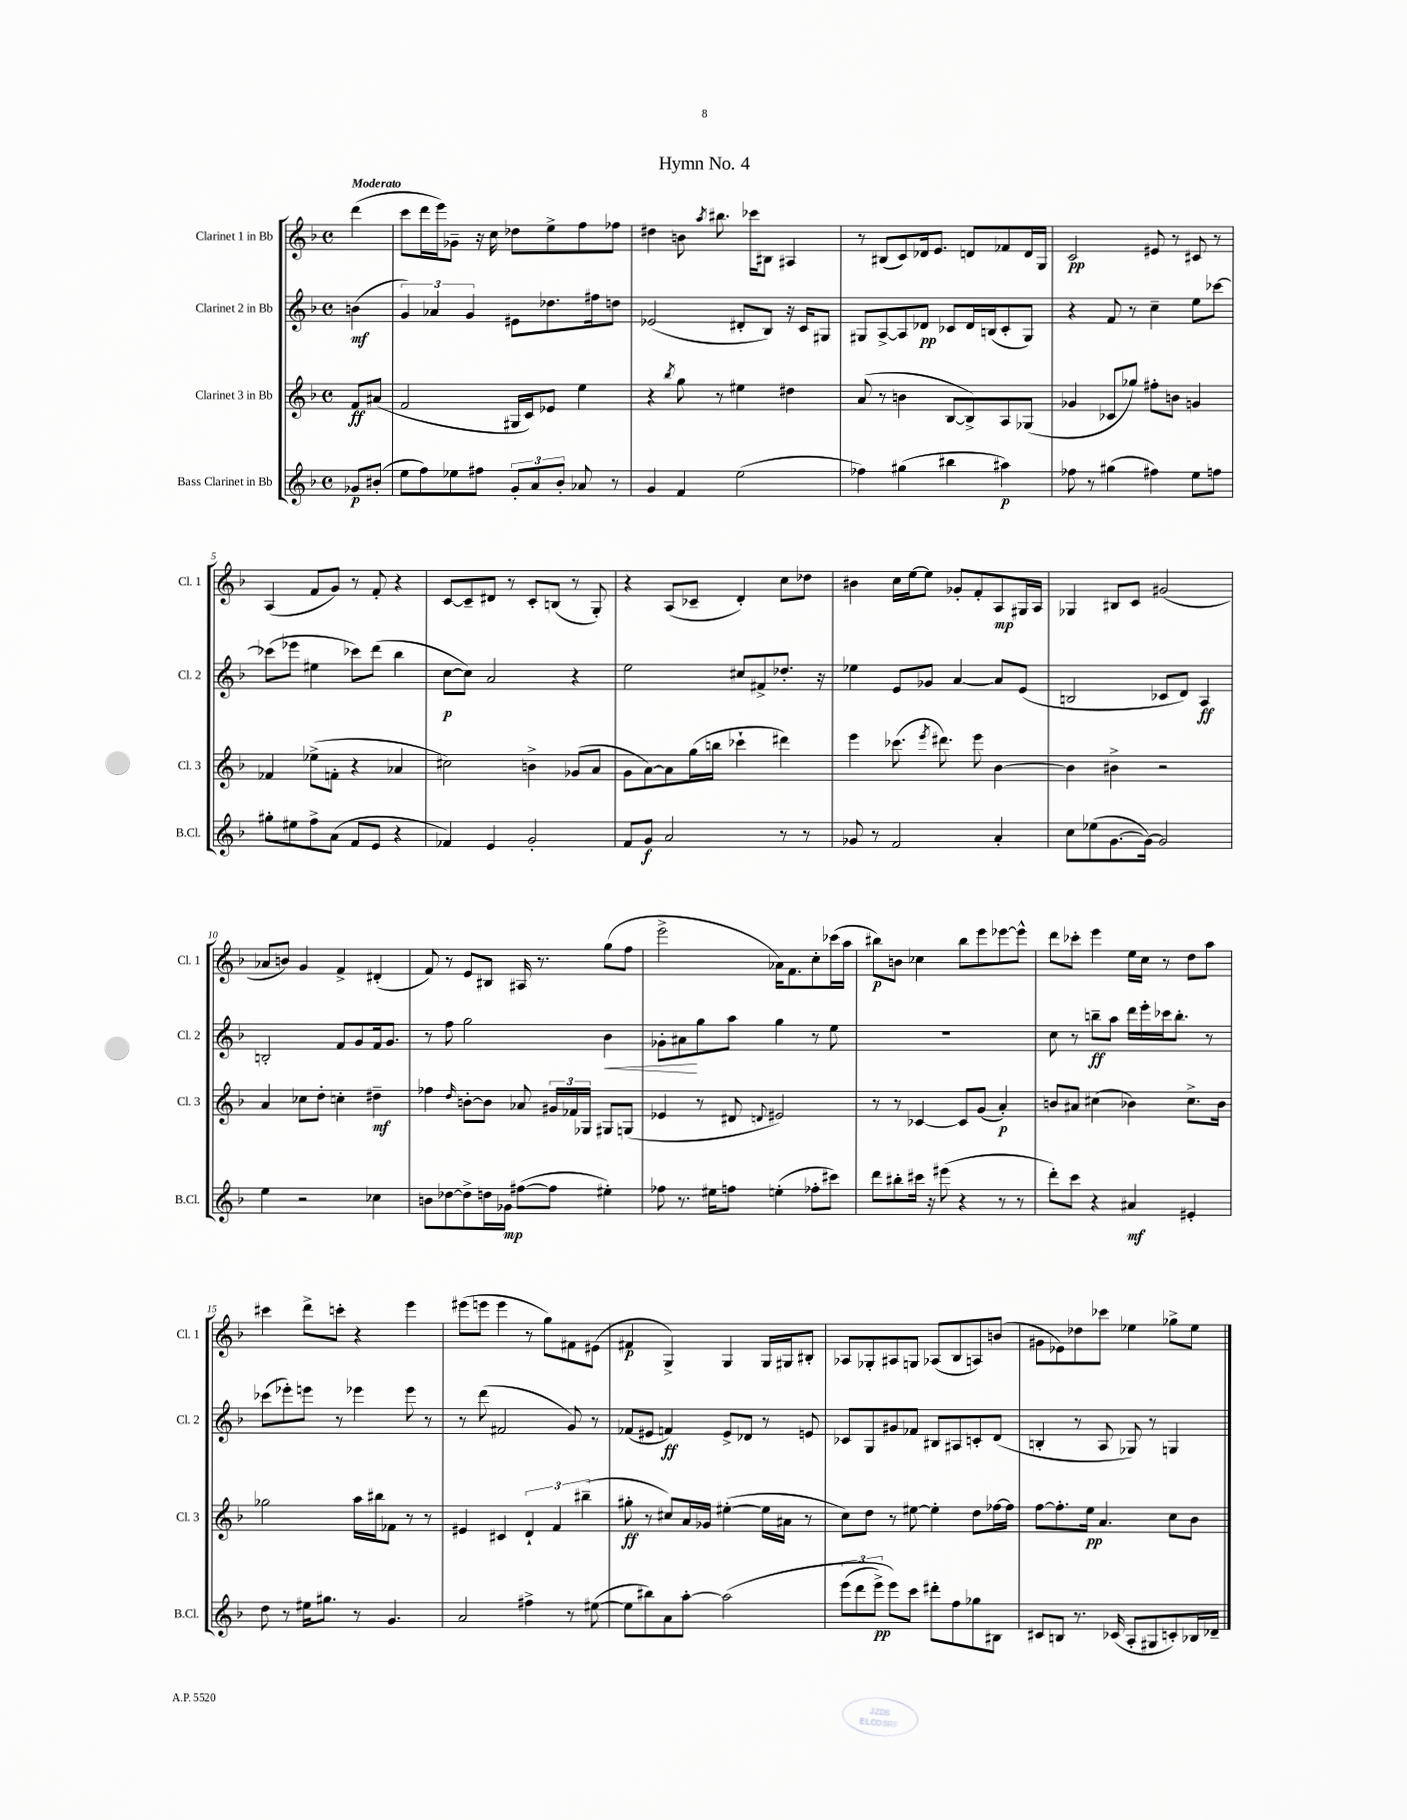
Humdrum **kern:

**kern	**kern	**kern	**kern
*staff4	*staff3	*staff2	*staff1
*clefG2	*clefG2	*clefG2	*clefG2
*k[b-]	*k[b-]	*k[b-]	*k[b-]
*M4/4	*M4/4	*M4/4	*M4/4
*met(c)	*met(c)	*met(c)	*met(c)
8g-/L	8f/L	(4b\	(4ddd\
(8b#'/J	(8a#/J	.	.
=	=	=	=
8ee\L	2f/	6g/)	8ccc\L
8ff\)	.	.	16ddd\L
.	.	6a-/	.
.	.	.	16eee\J)
8ee-\	.	.	8g-~\J
.	.	6g/	.
8ff#\J	.	.	16r
.	.	.	16cc\
12g'/L	16G#/LL	8e#\L	8dd-\L
.	16c/J)	.	.
12a/	.	.	.
.	8e-/J	8.dd-\	8ee^\
12b-'/J	.	.	.
8a-/	4ee\	.	8ff\
.	.	16ff#\k	.
8r	.	8dd\J	8ff-\J
=	=	=	=
4g/	4r	(2e-/	4dd#\
.	8qbb-/	.	.
4f/	8gg\	.	8b\
.	.	.	8qaa/
.	8r	.	8.bb#\
(2ee\	4ee#\	8d#'/L	.
.	.	.	16ccc-\LK
.	.	8B-/J)	8B#\J
.	4dd#\	16r	4A#/
.	.	16c/LK	.
.	.	8G#/J	.
=	=	=	=
4ff-\)	(8a/	8G#/L	8r
.	8r	[8A^/	(8B#/L
(4gg#\	4b\	8A/]	8c/)
.	.	8d-/J	16d-/k
.	.	.	8.e/J
4bb#\	[8B-/L	8c-/L	.
.	8B-^/])	16d-/L	8d/L
.	.	(16B/J	.
4aa#\)	8A/	8c-'/	8f-/
.	(8G-/J	8G#/J)	16d/L
.	.	.	16G/JJ
=	=	=	=
8ff-\	4g-/	4r	2c/
8r	.	.	.
(4gg#\	8c-/L	8f/	.
.	8gg-/J)	8r	.
4ff#\)	8ff#'\L	4cc~\	8e#/
.	8b\J	.	8r
8ee\L	4g/	8ee\L	8c#/
8ff\J	.	[8ccc-\J	8r
=	=	=	=
8gg#'\L	4f-/	(8ccc-\]L	(4A/
8ee#\	.	8eee-\J	.
8ff^\	(8ee-^\L	4ee#\	8f/L
(8a\J	8f'\J	.	8g/J)
8f/L	4r	8ccc-\L)	8r
8e/J	.	(8ddd\J	8f'/
4r	4a-/	4bb-\	4r
=	=	=	=
4f-/)	2cc#\)	[8cc\L	[8c/L
.	.	8cc\]J)	8c~/]
4e/	.	2a/	8d#/J
.	.	.	8r
2g'/	4b^\	.	8c'/L
.	.	.	(8B/J
.	(8g-/L	4r	8r
.	8a/J	.	8G'/)
=	=	=	=
8f/L	8g\L	2ee\	4r
8g/J	[8a\)	.	.
2a/	8a\]	.	(8A/L
.	(16gg\L	.	8c-~/J
.	16bb\JJ	.	.
.	4ccc-`\	8cc#/L	4d'/)
.	.	8f#^/	.
8r	4ddd#\)	8.dd-'/J	8cc\L
8r	.	.	8dd-\J
.	.	16r	.
=	=	=	=
8g-/	4eee\	4ee-\	4b#\
8r	.	.	.
2f/	(8.ccc-\	8e/L	16cc\LL
.	.	.	[16ee\J
.	.	8g-/J	8ee\]J
.	8qeee/	.	.
.	8.ddd#\)	.	.
.	.	[4a/	8g-'/L
.	8eee\	.	8f'/
4a'/	[4b-\	8a/]L	8A/
.	.	(8e/J	16G#/L
.	.	.	16A/JJ
=	=	=	=
8cc\L	4b-\]	2B/	4G-/
(8ee-\	.	.	.
[8.g\	4b#^\	.	8B#/L
.	.	.	8c/J
16g\_Jk)	.	.	.
2g/]	2r	8c-/L	(2g#/
.	.	8d/J)	.
.	.	4A/	.
=	=	=	=
4ee\	4a/	2B'/	8a-/L
.	.	.	8b/J)
2r	8cc-\L	.	4g/
.	8dd'\J	.	.
.	4cc'\	8f/L	4f^/
.	.	8g/	.
4cc-\	4dd#~\	16f/k	(4d#'/
.	.	8.g/J	.
=	=	=	=
8b\L	4ff-\	8r	8f/)
[8dd-\	.	8ff\	8r
.	16qqdd/	.	.
8dd-^\]	[8b'\L	2gg\	8e/L
16dd\L	8b\]J	.	8B#/J
16g-\JJ	.	.	.
([8ff#\L	8a-/	.	16A#/
.	.	.	8.r
8ff#\]J	24g#/LL	.	.
.	24f-/	.	.
.	24G-/JJ	.	.
4ee#'\)	8G#/L	4b-\	(8gg\L
.	(8G/J	.	8ff\J
=	=	=	=
8ff-\	4e-/	8g-'\L	2eee^\
8.r	.	8a#\	.
.	8r	8gg\	.
16ee#\LK	.	.	.
8ff\J	8d#/	8aa\J	.
.	8qqd/	.	.
(4ee'\	2e#/)	4gg\	16a-\LK)
.	.	.	8.f\
8ff-'\L	.	8r	8cc'\
8ccc#\J)	.	8ee\	(16ccc-\L
.	.	.	16aa\JJ
=	=	=	=
8ddd\L	8r	1r	8bb#\L)
8bb#'\	8r	.	8b\J
16ccc#\Jk	[4c-/	.	4cc-\
16r	.	.	.
(8eee#\	.	.	.
4r	8c-/]L	.	8bb#\L
.	(8g/J	.	8eee\
8r	4a'/)	.	[8eee-\
8r	.	.	8eee-^^\]J
=	=	=	=
8ddd'\L)	8b/L	8cc\	8ddd\L
8ccc\J	8a#/J	8r	8ccc-'\J
4r	(4cc#\	8bb~\L	4eee\
.	.	8aa\J	.
4a#/	4b-\)	16ddd\LL	16ee\LL
.	.	16eee'\	16cc\JJ
.	.	16ccc-\J	8r
.	.	8.bb'\J	.
4e#'/	8.cc#^\L	.	8dd\L
.	.	8r	8aa\J
.	16b-\Jk	.	.
=	=	=	=
8dd\	2gg-\	(8ccc-\L	4ccc#\
8r	.	8eee-'\)	.
16ee#\LK	.	8eee\J	8ddd^\L
8.gg#\J	.	.	.
.	.	8r	8ccc'\J
8r	16aa\LL	4eee-\	4r
.	16bb#\J	.	.
4.g/	8f-\J	.	.
.	8r	8eee-\	4eee\
.	8r	8r	.
=	=	=	=
2a/	4e#/	8r	(8eee#\L
.	.	(8ddd\	8eee\J
.	4c#/	2f#/	4eee\
4ff#^\	6d`/	.	8r
.	.	.	8gg\L)
.	6f/	.	.
8r	.	8g/)	8f#\
.	(6bb#~\	.	.
([8ee#\	.	8r	(8e#\J
=	=	=	=
8ee#\]L	8gg#'\	(8f-/L	4f#/
8bb#\)	8r	8e#/J	.
8a\	8cc#/L)	4f/)	4G^/)
[8aa'\J	16a/L	.	.
.	16g-/JJ	.	.
&(2aa\]	([4ee#'\	8e#^/L	4G/
.	.	8d-/J	.
.	16ee#\]LL	8r	16G/LL
.	16a#\JJ	.	16G#/J
.	8r	8e/	8B#'/J
=	=	=	=
(12eee\L	8cc\L)	8c-/L	8A-/L
12ddd\	.	.	.
.	8dd\J	8G/	8G-'/
12eee^\J)	.	.	.
8eee\L&)	8r	8g#/	8A#/
8ccc\J	[8ee#\	8f-/J	8G/J
8ddd#'\L	4ee#'\]	8B#/L	(8A-/L
8ff\	.	8A#/	8B-/
8gg-\	8dd\L	8c'/	8A/)
8B#\J	[16ff-\L	(8d/J	(8b/J
.	16ff-\]JJ	.	.
=	=	=	=
8c#/L	[8ff\L	4B'/	8g#\L
8B/J	8.ff'\]	.	8e-\)
8.r	.	8r	8dd-\
.	16ee\Jk	.	.
.	4.a/	8A/	8ccc-\J
(16c-/	.	.	.
8A'/L	.	8G-/)	4ee-\
8G#/	.	8r	.
8c'/)	8cc\L	4G/	8gg-^\L
16B-/L	8b-\J	.	8ee-\J
16d-~/JJ	.	.	.
==	==	==	==
*-	*-	*-	*-
